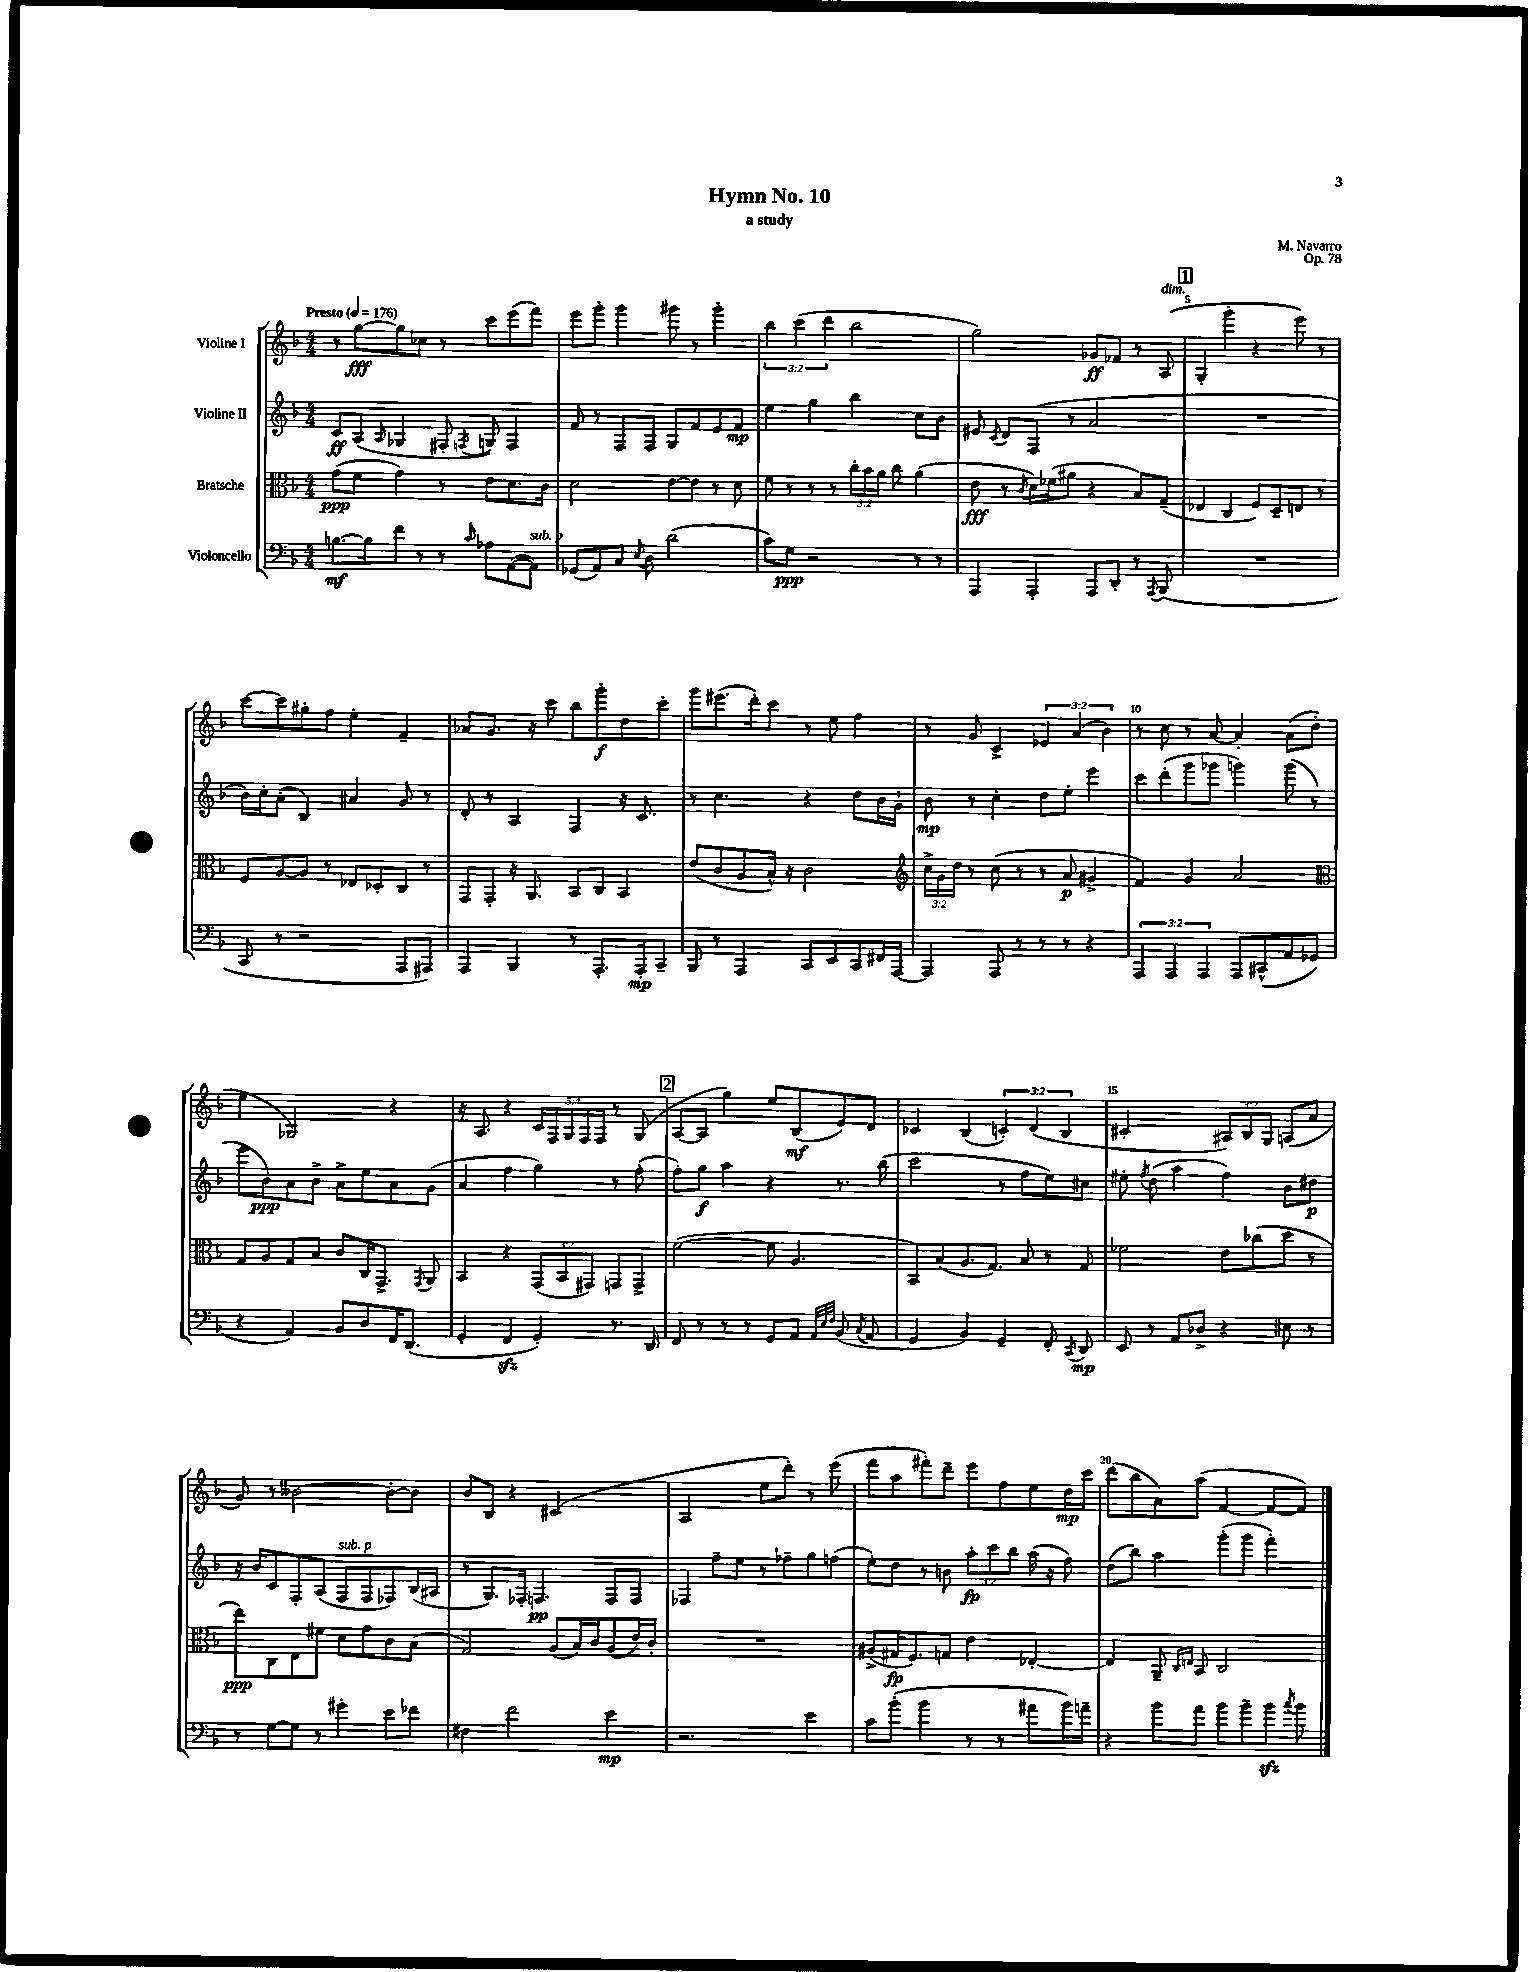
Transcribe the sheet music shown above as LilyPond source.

\header { title = "Hymn No. 10" composer = "M. Navarro" subtitle = "a study" opus = "Op. 78" }
<<
\new StaffGroup <<
\new Staff = "s0" \with { instrumentName = "Violine I" } {
    \clef treble \key f \major \numericTimeSignature \time 4/4 \override Staff.TupletNumber.text = #tuplet-number::calc-fraction-text \tempo "Presto" 4 = 176
    \autoBeamOff r8 g''8[~\fff g''8 ces''8] r8 c'''8[ e'''8( f'''8]) |
    e'''8[ g'''8]-. g'''4 gis'''8 r8 gis'''4-. |
    \tuplet 3/2 { bes''4 c'''4( d'''4 } bes''2 |
    g''2) ges'8[\ff fes'8] r8 a8^\markup { \italic "dim." }( |
    \mark \markup { \box "1" } g4-. g'''4-. r4 e'''8) r8 |
    c'''8[~ c'''8 gis''8-. f''8] e''4-. f'4-- |
    aes'8[ g'8.] r16 c'''8 bes''8[ g'''8-.\f d''8 c'''8]-. |
    g'''8[ eis'''8.( d'''16-.) c'''8] r8 e''8 f''4 |
    r8 g'8 c'4-> \tuplet 3/2 { ees'4 a'4( bes'4) } |
    r8 c''8 r8 a'8~ a'4-. a'8[( d''8]-. |
    e''4 ges2) r4 |
    r16 a8. r4 \tuplet 5/4 { c'16[ f16 g16 f16 f16] } r8 g8( |
    \mark \markup { \box "2" } a8[~ a8] g''4) e''8[ bes8\mf( e'8) d'8] |
    ces'4 bes4( \tuplet 3/2 { c'4-.) d'4( bes4 } |
    cis'2-. \tuplet 3/2 { ais8[) bes8 g8] } a8[( a'8] |
    g'8) r8 beses'2~ beses'8[~-. beses'8] |
    bes'8[ bes8] r4 cis'2( |
    a2 e''8[ d'''8]-.) r8 e'''8( |
    f'''8[ a''8 fis'''8-.) d'''8]-- e'''8[ f''8 e''8 d''16\mp c'''16] |
    d'''8[( bes''8 a'8) a''8]( f'4~ f'8[~ f'8]) \bar "|." |
}
\new Staff = "s1" \with { instrumentName = "Violine II" } {
    \clef treble \key f \major \numericTimeSignature \time 4/4 \override Staff.TupletNumber.text = #tuplet-number::calc-fraction-text
    \autoBeamOff c'8[\ff a8]( \grace { a16 } ges4 fis8-. \acciaccatura { f8 } g8) f4 |
    f'8 r8 f8[ f8] g8[ f'8 e'8 f'8]\mp |
    e''4 g''4 bes''4 c''8[ bes'8] |
    eis'8 \acciaccatura { c'8 } d'8[ f8]( r8 a'2 |
    \mark \markup { \box "1" } R1 |
    bes'16[) c''16-. a'8]-.( bes4) ais'4 g'8 r8 |
    d'8-. r8 a4 f4 r16 c'8. |
    r8 c''4. r4 d''8[ bes'16 g'16]-! |
    bes'8\mp r8 c''4-. d''8[ e''8]-. e'''4 |
    c'''8[ d'''8-.( g'''8 ges'''8] g'''4) g'''8( r8 |
    e'''8[ bes'8\ppp) a'8 bes'8]-> a'8[-> e''8 a'8 g'8]( |
    a'4 f''4 g''4) r8 f''8-.( |
    \mark \markup { \box "2" } f''8[-.) g''8]\f a''4 r4 r8. bes''16( |
    c'''2 r8 f''8[ e''8) cis''8] |
    eis''8-. \acciaccatura { f''8 } d''8( a''4 f''4) bes'8[ dis''8]\p |
    r16 bes'16[ c'8 f8-. a8]( f8[^\markup { \italic "sub. p" } f8 fes8) bes16( ais16] |
    r8 g8.[) fes16]-. f4.\pp f8[ f8] |
    fes4 f''8[-- e''8] r8 fes''8[-- g''8 f''8]( |
    e''8[-.) d''8] r8 b'8 \tuplet 3/2 { a''8[-.\fp c'''8 bes''8] } a''16( r16 f''8) |
    d''8[( bes''8]) a''4 g'''8[-.( g'''8] f'''4-.) \bar "|." |
}
\new Staff = "s2" \with { instrumentName = "Bratsche" } {
    \clef alto \key f \major \numericTimeSignature \time 4/4 \override Staff.TupletNumber.text = #tuplet-number::calc-fraction-text
    \autoBeamOff g'8[\ppp( f'8] g'4) r8 e'8[ d'8. c'16] |
    d'2 e'8[~ e'8] r8 d'8 |
    f'8 r8 r8 r8 \tuplet 3/2 { c''16[-. bes'16 a'16] } c''8 a'4( |
    e'8\fff r8 \acciaccatura { c'8 } d'16[) fes'16( ais'8] r4 bes8[) g8]--( |
    \mark \markup { \box "1" } ees4 c4 f8[) d8-- e8] r8 |
    f8[ a8~ a8] r8 ees8[ des8-. c8] r8 |
    g,8[ g,8]-. r16 a,8. bes,8[ c8] bes,4 |
    e'8[( c'8 a8 bes16]-^) r16 c'2 |
    \clef treble \tuplet 3/2 { c''16[-> g'16 d''16] } r8 c''8( r8 r8 a'8\p gis'4-> |
    f'4) g'4 a'2 |
    \clef alto g8[ a8 g8 bes8] c'8[ c16 g,8.]-> \acciaccatura { g,8 } a,8 |
    bes,4 r4 \tuplet 3/2 { g,8[( bes,8 gis,8]) } g,8[ g,8]-> |
    \mark \markup { \box "2" } f'2~( f'8 a4. |
    bes,8[) bes8( a8. g8.]) bes8 r8 g8 |
    fes'2 e'8[ ces''8( d''8] r8 |
    e''8[\ppp) c8 e8 fis'8] d'8[ g'8 c'8 bes8]( |
    g2) a8[( bes16) c'16 a8( e'16) c'16]-. |
    R1 |
    ais8[->( gis16\fp f8.) g8] e'4 ees4~-. |
    ees4 a,8-- \grace { c16[ e16] } bes,8 c2 \bar "|." |
}
\new Staff = "s3" \with { instrumentName = "Violoncello" } {
    \clef bass \key f \major \numericTimeSignature \time 4/4 \override Staff.TupletNumber.text = #tuplet-number::calc-fraction-text
    \autoBeamOff b8.[~\mf b16 f'8] r8 r8 \grace { c'16 } aes8[ a,8~( a,8]^\markup { \italic "sub. p" }) |
    ges,8[( a,8) c8] \acciaccatura { e8 } d8 d'2( |
    c'8[) g8]\ppp r2 r8 r8 |
    a,,4 a,,4-. a,,8[ d,8]-. r8 \acciaccatura { a,,8 } bes,,8( |
    \mark \markup { \box "1" } R1 |
    c,8 r8 r2 a,,8[ ais,,8]) |
    a,,4 bes,,4 r8 a,,8.[-. a,,16-.\mp c,8]-- |
    bes,,8 r8 a,,4 c,8[ e,8 c,8 fis,16 a,,16]~ |
    a,,4 a,,8 r8 r8 r8 r4 |
    \tuplet 3/2 { a,,4 a,,4 a,,4 } a,,8[ cis,8-^( a,8 ges,8] |
    r4 a,4) bes,8[ d8 f,16 d,8.]( |
    g,4-. f,4\sfz g,4-.) r8. d,16 |
    \mark \markup { \box "2" } f,8 r8 r8 r8 g,8[ a,8] \grace { a,32[ e32 f32] } bes,8( \acciaccatura { c8 } a,8 |
    g,4 bes,4) g,4-- f,8-. \acciaccatura { c,8 } d,8\mp |
    e,8 r8 a,8[ des8]-> r4 eis8 r8 |
    r8 g8[~ g8] r8 gis'4-. e'8[ fes'8] |
    fis4 f'2 e'4\mp |
    r2. e'4 |
    c'8[ bes'8]-.( bes'4 r8 r8 ais'8[ bes'16) a'16]-- |
    r4 bes'8[ a'8] bes'8[ bes'8-- bes'8]\sfz \acciaccatura { c''8 } bes'8 \bar "|." |
}
>>
>>
\layout { \context { \Score \override BarNumber.break-visibility = ##(#f #t #t) barNumberVisibility = #(every-nth-bar-number-visible 5) } }
